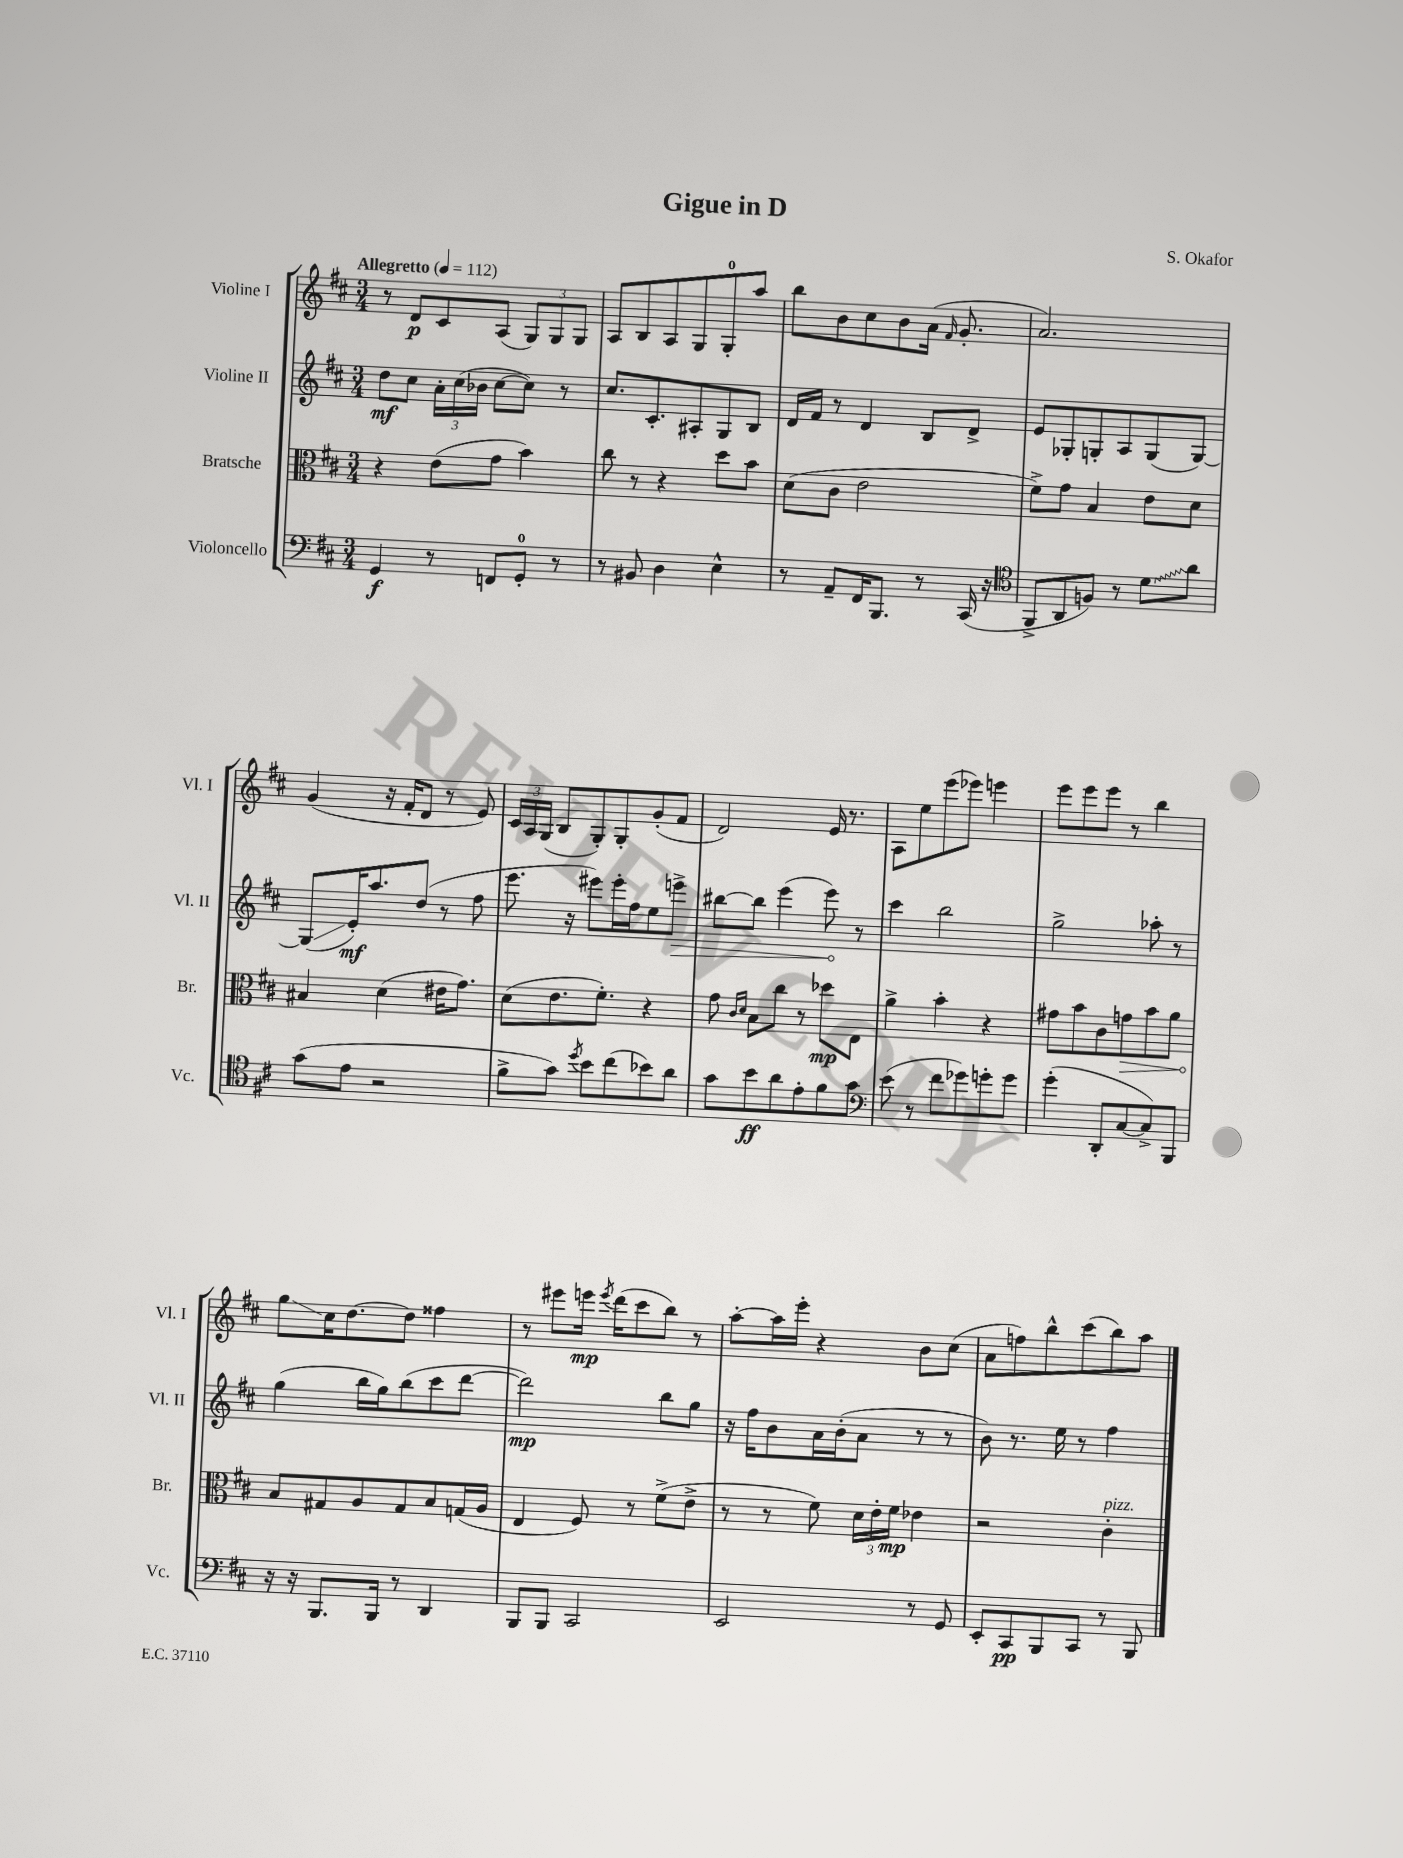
\header { title = "Gigue in D" composer = "S. Okafor" }
<<
\new StaffGroup <<
\new Staff = "s0" \with { instrumentName = "Violine I" shortInstrumentName = "Vl. I" } {
    \clef treble \key d \major \numericTimeSignature \time 3/4 \tempo "Allegretto" 4 = 112
    \autoBeamOff r8 d'8[\p cis'8 a8]( \tuplet 3/2 { g8[) g8 g8] } |
    a8[ b8 a8 g8 g8-0-. a''8] |
    b''8[ b'8 cis''8 b'8 a'16]( \grace { fis'16 } g'8.-. |
    a'2.) |
    g'4( r16 fis'16[-. d'8] r8 e'8) |
    \tuplet 3/2 { cis'16[ a16 g16]( } b8[ g8-.) g8-. g'8-.( fis'8] |
    d'2) e'16 r8. |
    a8[ e''8 e'''8( ees'''8]) e'''4 |
    e'''8[ e'''8 e'''8] r8 b''4 |
    g''8[\glissando cis''16 d''8.~ d''8] fisis''4 |
    r8 eis'''8[ e'''16]\mp \acciaccatura { e'''8 } d'''16[( cis'''8 b''8]) r8 |
    a''8[~-. a''16 e'''16]-. r4 b'8[ cis''8]( |
    a'8[ f''8) b''8-^ cis'''8( b''8) a''8] \bar "|." |
}
\new Staff = "s1" \with { instrumentName = "Violine II" shortInstrumentName = "Vl. II" } {
    \clef treble \key d \major \numericTimeSignature \time 3/4
    \autoBeamOff d''8[\mf cis''8] \tuplet 3/2 { a'16[-. cis''16( bes'16] } cis''8[~ cis''8]) r8 |
    cis''8.[ cis'8.-. ais8-. g8 b8] |
    d'16[ fis'16] r8 d'4 b8[ d'8]-> |
    e'8[ ges8-. g8-. a8 g8( g8]~) |
    g8[\glissando( e'16-.\mf) a''8. d''8]( r8 fis''8 |
    e'''8. r16 eis'''8[) eis'''16-. fis''16 e''8 \once \override Hairpin.circled-tip = ##t e'''8]->\> |
    bis''8[~ bis''8] e'''4( e'''8\!) r8 |
    cis'''4 b''2 |
    g''2-> aes''8-. r8 |
    g''4( b''16[ g''16) b''8( cis'''8 d'''8]~ |
    d'''2\mp) b''8[ g''8] |
    r16 fis''16[ b'8 a'16 b'16-.( a'8] r8 r8 |
    b'8) r8. e''16 r8 fis''4 \bar "|." |
}
\new Staff = "s2" \with { instrumentName = "Bratsche" shortInstrumentName = "Br." } {
    \clef alto \key d \major \numericTimeSignature \time 3/4
    \autoBeamOff r4 e'8[( g'8] b'4) |
    cis''8 r8 r4 d''8[ b'8] |
    d'8[( cis'8] e'2 |
    fis'8[->) g'8] b4 e'8[ d'8] |
    bis4 d'4( eis'16[ g'8.]) |
    d'8[( e'8. fis'8.]-.) r4 |
    g'8 \grace { cis'16[ d'16] } b8[ cis''8] r8 des''8[\mp e8] |
    a'4-> b'4-. r4 |
    gis'8[ b'8 cis'8 \once \override Hairpin.circled-tip = ##t g'8\> b'8 a'8] |
    b8[\! gis8 a8 gis8 b8 g16( a16] |
    e4 fis8) r8 fis'8[->( e'8]-> |
    r8 r8 fis'8) \tuplet 3/2 { d'16[ e'16-. fis'16]\mp } ees'4 |
    r2 cis'4-.^\markup { \italic "pizz." } \bar "|." |
}
\new Staff = "s3" \with { instrumentName = "Violoncello" shortInstrumentName = "Vc." } {
    \clef bass \key d \major \numericTimeSignature \time 3/4
    \autoBeamOff g,4\f r8 f,8[ g,8]-0-. r8 |
    r8 bis,8 d4 e4-^ |
    r8 a,8[-- fis,16 b,,8.] r8 cis,16( r16 |
    \clef tenor fis,8[-> a,8 f8]) r8 \once \override Glissando.style = #'zigzag d'8[\glissando a'8] |
    g'8[( e'8] r2 |
    fis'8[-> g'8]) \acciaccatura { d''8 } b'8[ cis''8( bes'8) a'8] |
    g'8[ b'8\ff a'8 e'8-. fis'8 g'8] |
    \clef bass e'8( r8 fis'8[ ges'8) g'8-. g'8] |
    g'4-.( d,8[-. cis8~ cis8->) b,,8] |
    r16 r16 b,,8.[ b,,16] r8 d,4 |
    b,,8[ b,,8] cis,2 |
    e,2 r8 g,8 |
    e,8[-. cis,8\pp b,,8 cis,8] r8 b,,8 \bar "|." |
}
>>
>>
\layout { \context { \Score \remove "Bar_number_engraver" } }
